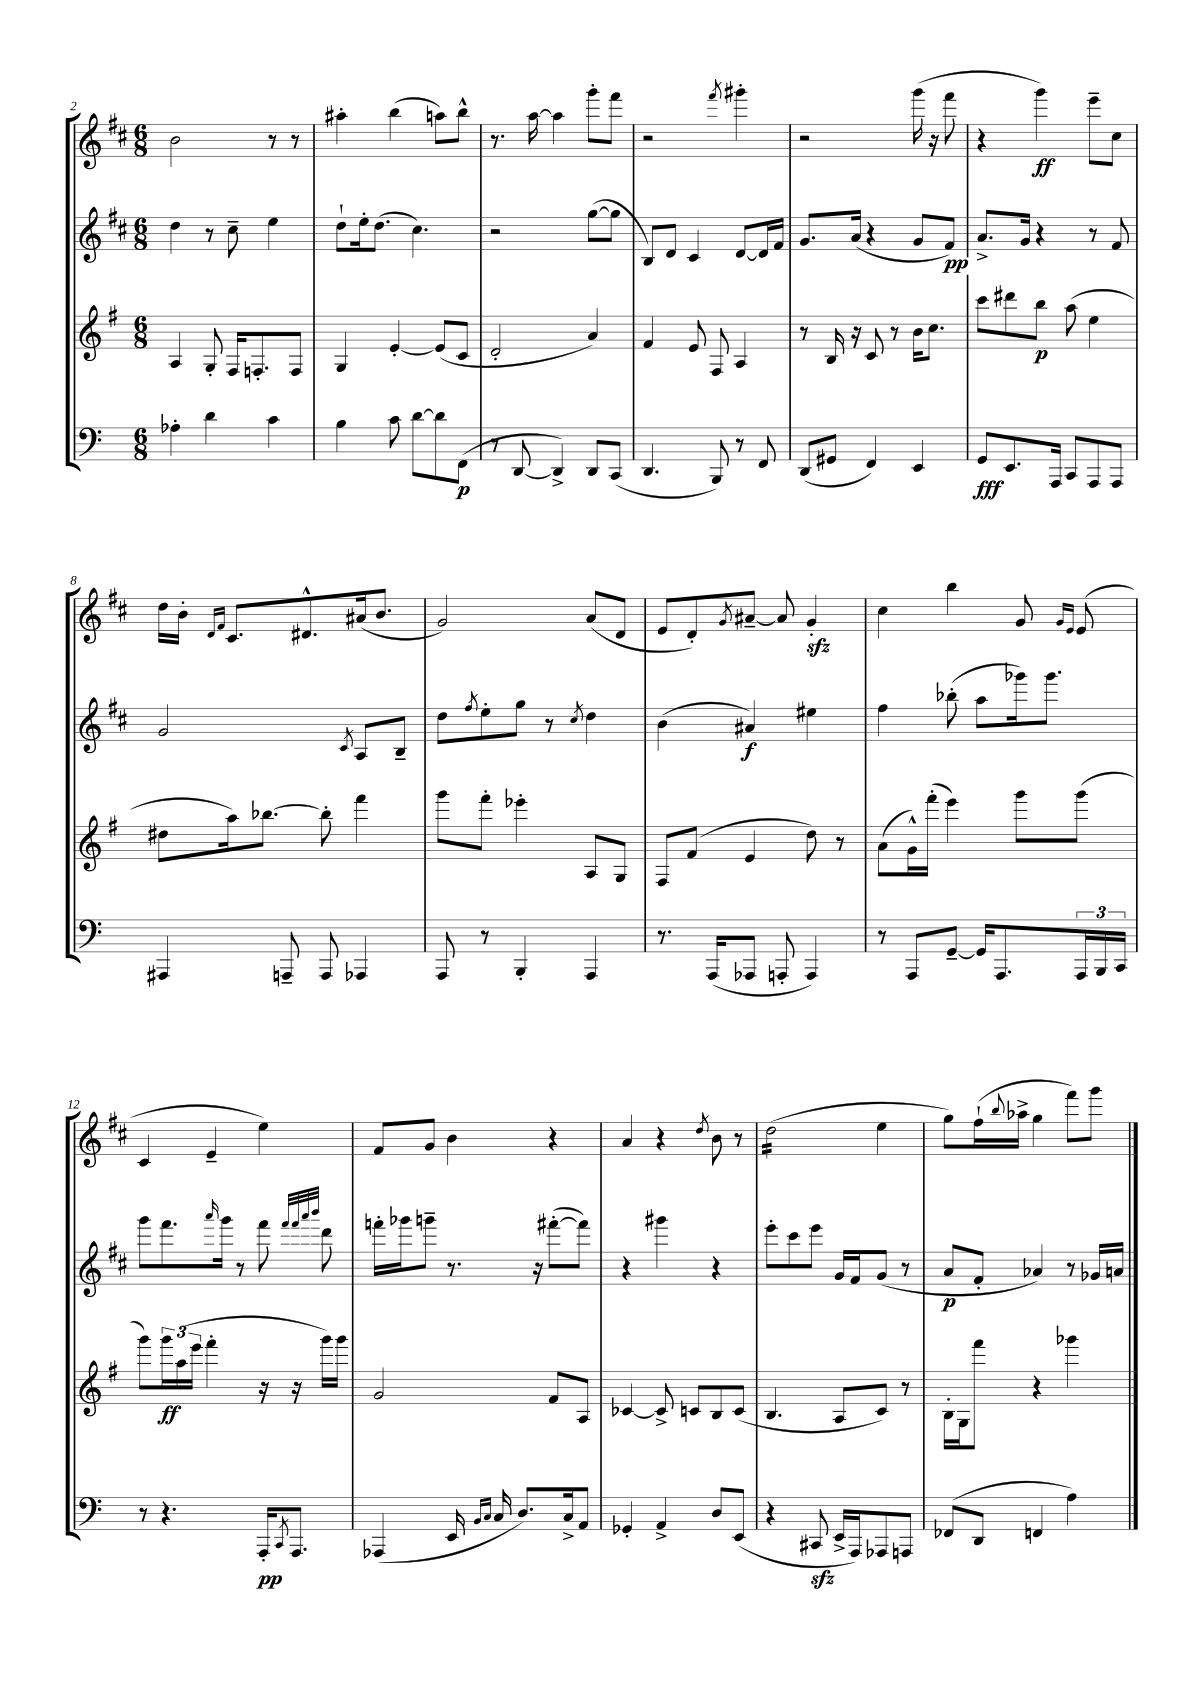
<<
\new StaffGroup <<
\new Staff = "s0" {
    \clef treble \key d \major \numericTimeSignature \time 6/8
    b'2 r8 r8 |
    ais''4-. b''4( a''8) b''8-^ |
    r8. a''16~ a''4 g'''8-. fis'''8 |
    r2 \acciaccatura { fis'''8 } gis'''4-. |
    r2 g'''16( r16 fis'''8 |
    r4 g'''4\ff) e'''8-- cis''8 |
    d''16 b'16-. \grace { d'16 fis'16 } cis'8. dis'8.-^ ais'16( b'8. |
    g'2) a'8( d'8 |
    e'8 d'8-.) \acciaccatura { g'8 } ais'8~-- ais'8 g'4-.\sfz |
    cis''4 b''4 g'8 \grace { g'16 e'16 } e'8( |
    cis'4 e'4-- e''4) |
    fis'8 g'8 b'4 r4 |
    a'4 r4 \acciaccatura { d''8 } b'8 r8 |
    d''2:16( e''4 |
    g''8) fis''16-!( \appoggiatura { b''8 } aes''16-> g''4 fis'''8) g'''8 \bar "|." |
}
\new Staff = "s1" {
    \clef treble \key d \major \numericTimeSignature \time 6/8
    d''4 r8 cis''8-- e''4 |
    d''8-! e''16-. d''8.( cis''4.) |
    r2 g''8~( g''8 |
    b8) d'8 cis'4 d'8~ d'16 fis'16 |
    g'8. a'16( r4 g'8 fis'8\pp) |
    a'8.-> g'16 r4 r8 fis'8 |
    g'2 \acciaccatura { cis'8 } a8 b8-- |
    d''8 \acciaccatura { fis''8 } e''8-. g''8 r8 \acciaccatura { cis''8 } d''4 |
    b'4( ais'4\f) eis''4 |
    fis''4 bes''8-.( a''8 ges'''16) ges'''8. |
    g'''8 fis'''8. \grace { a'''16 } g'''16 r8 fis'''8 \grace { fis'''32 fis'''32 a'''32 b'''32 } d'''8 |
    f'''16-. ges'''16 g'''8-- r8. r16 fis'''8~-.( fis'''8) |
    r4 gis'''4 r4 |
    e'''8-. cis'''8 e'''8 g'16 fis'16 g'8( r8 |
    a'8\p fis'8-. aes'4) r8 ges'16 a'16 \bar "|." |
}
\new Staff = "s2" {
    \clef treble \key g \major \numericTimeSignature \time 6/8
    a4 g8-. fis16 f8.-. f8 |
    g4 e'4~-. e'8( c'8 |
    d'2-. a'4) |
    fis'4 e'8 fis8 a4 |
    r8 b16 r16 c'8 r8 b'16 c''8. |
    c'''8 dis'''8 b''8\p a''8( e''4 |
    dis''8 a''16) bes''8.~ bes''8-. fis'''4 |
    g'''8 fis'''8-. ees'''4-. a8 g8 |
    fis8 fis'8( e'4 d''8) r8 |
    a'8( g'16-^) fis'''16-.( e'''4) g'''8 g'''8( |
    g'''8) \tuplet 3/2 { g'''16\ff a''16( e'''16 } fis'''4-. r16 r16 g'''16) g'''16 |
    g'2 fis'8 a8 |
    ces'4~ ces'8-> c'8 b8 c'8( |
    b4. a8 c'8) r8 |
    b16-. g16 fis'''8 r4 ges'''4 \bar "|." |
}
\new Staff = "s3" {
    \clef bass \key c \major \numericTimeSignature \time 6/8
    aes4-. d'4 c'4 |
    b4 c'8 d'8~ d'8 f,8\p( |
    r8 d,8~ d,4->) d,8 c,8( |
    d,4. b,,8) r8 f,8 |
    d,8( gis,8 f,4) e,4 |
    g,8\fff e,8. a,,16 c,8 a,,8 a,,8 |
    ais,,4 a,,8-- a,,8 aes,,4 |
    a,,8 r8 b,,4-. a,,4 |
    r8. a,,16( aes,,8 a,,8-. a,,4) |
    r8 a,,8 g,8~-- g,16 a,,8. \tuplet 3/2 { a,,16 b,,16 c,16 } |
    r8 r4. a,,16-.\pp \acciaccatura { c,8 } a,,8. |
    aes,,4( e,16 \grace { b,16 c16 } c16 d8.) c16-> a,8 |
    ges,4-. a,4-> d8 e,8( |
    r4 cis,8\sfz e,16-> a,,16) aes,,8 a,,8 |
    fes,8( d,8 f,4 a4) \bar "|." |
}
>>
>>
\layout { \context { \Score currentBarNumber = #2 } }
